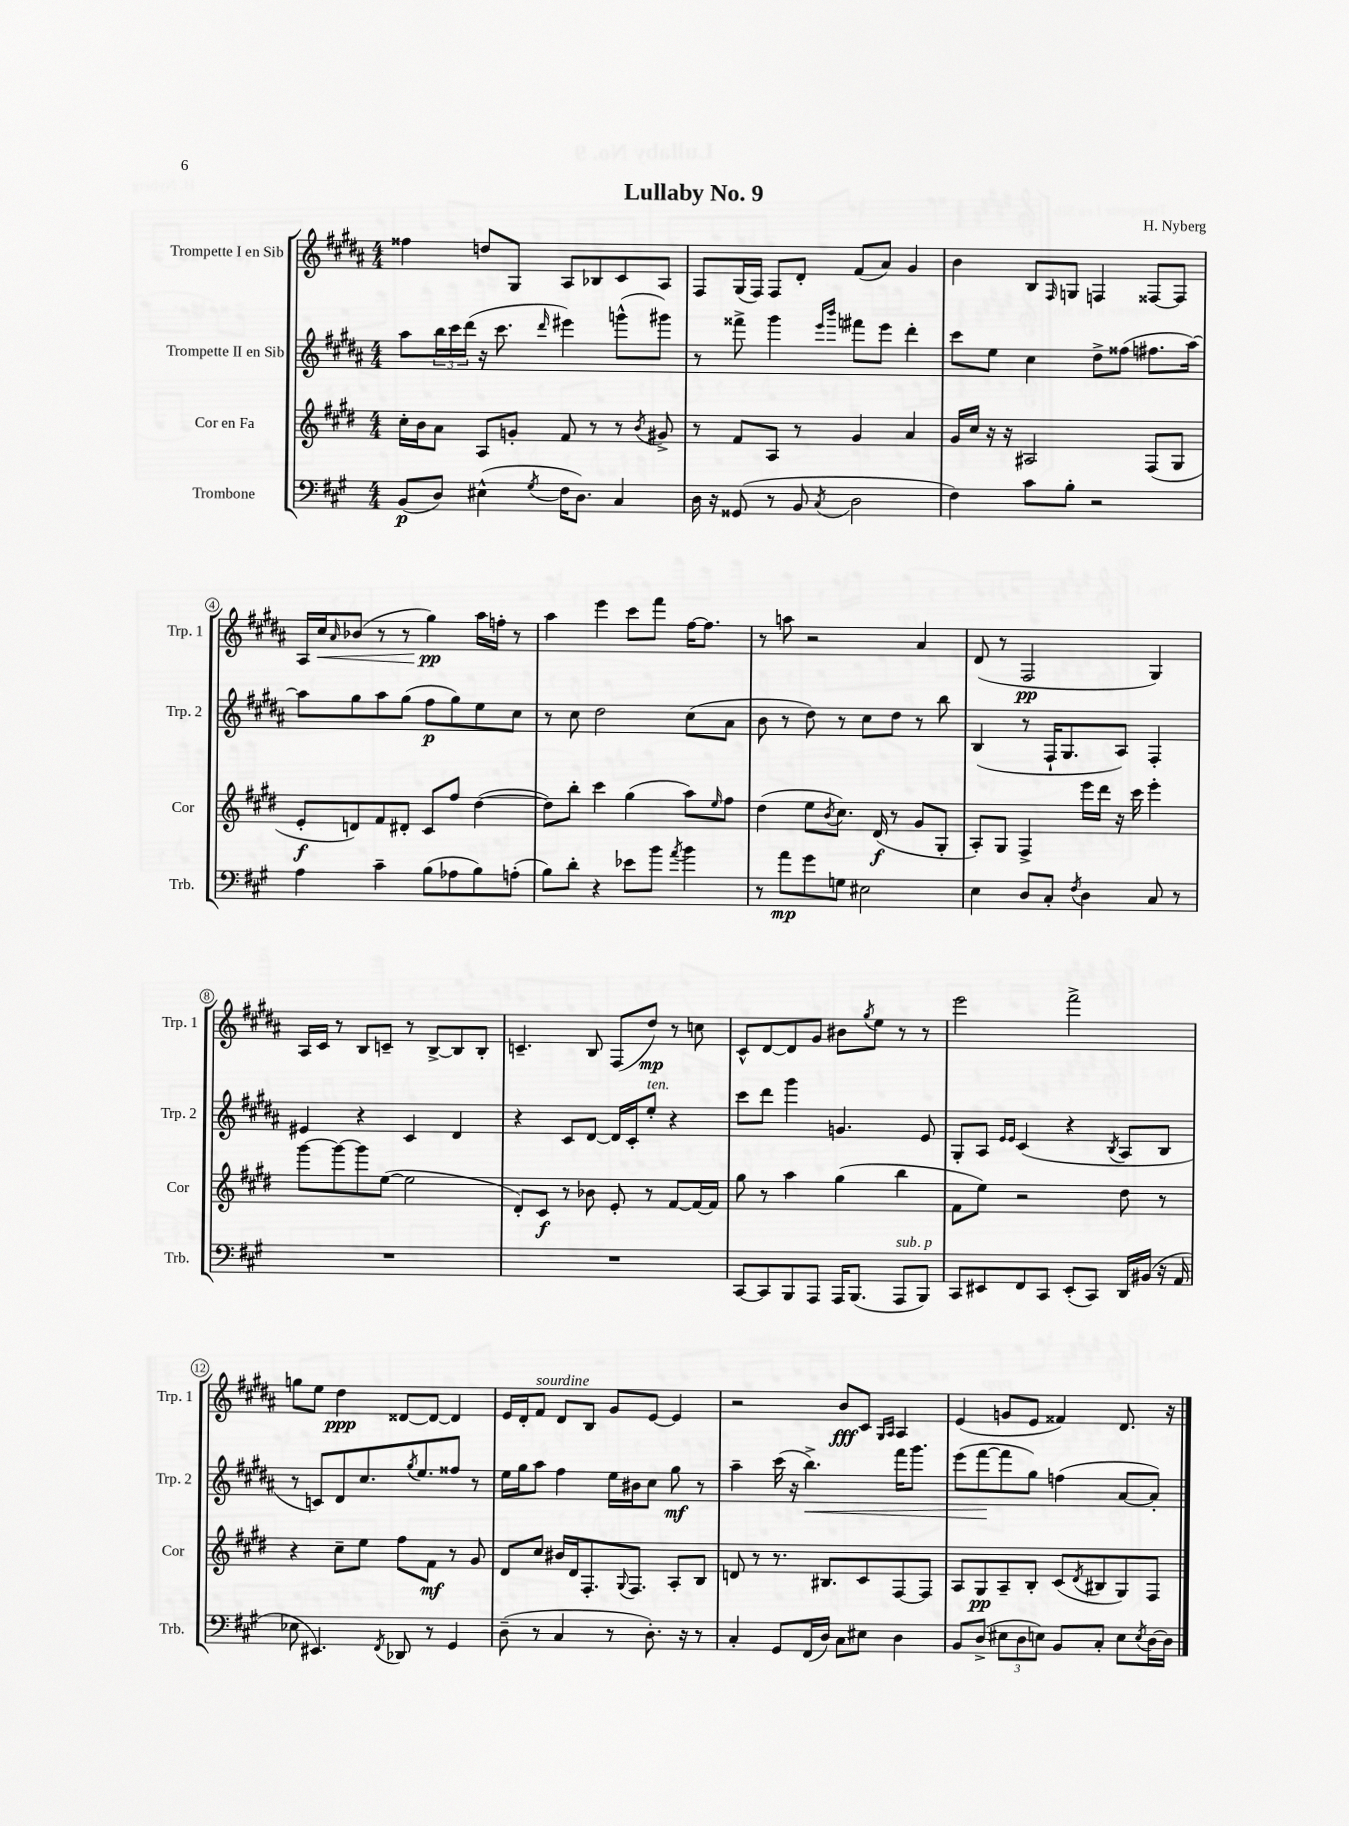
\header { title = "Lullaby No. 9" composer = "H. Nyberg" }
<<
\new StaffGroup <<
\new Staff = "s0" \with { instrumentName = "Trompette I en Sib" shortInstrumentName = "Trp. 1" } {
    \clef treble \key b \major \numericTimeSignature \time 4/4
    fisis''4 d''8 gis8 ais8 bes8 cis'8 ais8 |
    fis8 gis16( fis16) fis8 dis'8-. fis'8( ais'8) gis'4 |
    b'4 b8 \grace { fis16 } g8 f4 fisis8~ fisis8 |
    ais16 cis''16\< \grace { ais'16 } bes'8( r8 r8 gis''4\pp\!) ais''16 f''16-. r8 |
    ais''4 e'''4 cis'''8 fis'''8 fis''16~ fis''8. |
    r8 a''8 r2 ais'4 |
    dis'8( r8 fis2\pp gis4) |
    ais16 cis'16 r8 b8 c'8-- r8 b8~-> b8 b8-. |
    c'4.-- b8 fis8( dis''8\mp) r8 c''8 |
    cis'8-^ dis'8~ dis'8 gis'8 bis'8 \acciaccatura { gis''8 } e''8 r8 r8 |
    e'''2 fis'''2-> |
    g''8 e''8 dis''4\ppp disis'8~ disis'8~ disis'4 |
    e'16 dis'16-. fis'8^\markup { \italic "sourdine" } dis'8 b8 gis'8 e'8~ e'4 |
    r2 b'8\fff cis'8 \grace { gis16 ais16 } ais4 |
    e'4( g'8 e'8 fisis'4) dis'8. r16 \bar "|." |
}
\new Staff = "s1" \with { instrumentName = "Trompette II en Sib" shortInstrumentName = "Trp. 2" } {
    \clef treble \key b \major \numericTimeSignature \time 4/4
    ais''8 \tuplet 3/2 { b''16 cis'''16 dis'''16( } r16 cis'''8. \grace { dis'''16 } eis'''4) g'''8-^( gis'''8) |
    r8 fisis'''8-> gis'''4 \grace { e'''16 b'''16 } fis'''8 e'''8 dis'''4-. |
    cis'''8 e''8 cis''4 dis''8-> fisis''8( fis''8. ais''16~) |
    ais''8 gis''8 ais''8 gis''8( fis''8\p gis''8) e''8 cis''8 |
    r8 cis''8 dis''2 cis''8( ais'8 |
    b'8 r8 dis''8) r8 cis''8 dis''8 r8 b''8 |
    b4( r8 fis16-! gis8. ais8) fis4-. |
    eis'4 r4 cis'4 dis'4 |
    r4 cis'8 dis'8~ dis'16 cis'16-. e''8-.^\markup { \italic "ten." } r4 |
    cis'''8 dis'''8 gis'''4 g'4. e'8 |
    gis8-. ais8 \grace { e'16 e'16 } cis'4( r4 \acciaccatura { b8 } ais8 b8 |
    r8 c'8) dis'8 cis''8. \acciaccatura { gis''8 } e''8. fisis''8 r8 |
    e''16 gis''16 ais''8 fis''4 e''16 bis'16 cis''8 gis''8\mf r8 |
    ais''4-- cis'''16( r16 b''4.->\<) fis'''16 gis'''8. |
    e'''8( fis'''8~\! fis'''8 gis''8) f''4( ais'8~ ais'8-.) \bar "|." |
}
\new Staff = "s2" \with { instrumentName = "Cor en Fa" shortInstrumentName = "Cor" } {
    \clef treble \key e \major \numericTimeSignature \time 4/4
    cis''16-. b'16 a'8 a8 g'8-. fis'8 r8 r8 \acciaccatura { b'8 } gis'8-> |
    r8 fis'8 a8 r8 gis'4 a'4 |
    gis'16 cis''16 r16 r16 ais2 fis8( gis8 |
    e'8-.\f d'8) fis'8 dis'8-. cis'8 fis''8 dis''4~( |
    dis''8) b''8-. cis'''4 gis''4( a''8) \grace { e''16 } fis''8 |
    dis''4( e''8 \acciaccatura { b'8 } cis''8.) dis'16\f( r8 gis'8 gis8-. |
    a8-.) gis8 fis4-> e'''16 dis'''16 r16 cis'''16 e'''4-. |
    gis'''8~ gis'''8~ gis'''8 e''8~( e''2 |
    dis'8-.) cis'8\f r8 bes'8 e'8-. r8 fis'8~ fis'16~ fis'16 |
    gis''8 r8 a''4 gis''4( b''4 |
    fis'8 e''8) r2 dis''8 r8 |
    r4 cis''8-- e''8 fis''8 fis'8\mf r8 gis'8 |
    dis'8 cis''8 bis'16 dis'16 fis8.-. \appoggiatura { gis8 } fis8. a8-. b8 |
    d'8 r8 r8. bis8. cis'8 fis8~ fis8 |
    a8 gis8\pp a8-- b8-. cis'8( \acciaccatura { dis'8 } bis8 gis8) fis8 \bar "|." |
}
\new Staff = "s3" \with { instrumentName = "Trombone" shortInstrumentName = "Trb." } {
    \clef bass \key a \major \numericTimeSignature \time 4/4
    b,8\p( d8) eis4-^( \acciaccatura { gis8 } fis16 d8.) cis4 |
    d16 r16 gisis,8( r8 b,8 \acciaccatura { cis8 } d2 |
    fis4) cis'8 b8-. r2 |
    a4 cis'4-- b8( aes8 b8) a8-.( |
    b8) d'8-. r4 ees'8 b'8 \acciaccatura { a'8 } b'4 |
    r8 a'8\mp gis'8 g8 eis2 |
    e4 d8 cis8-. \acciaccatura { fis8 } d4 cis8 r8 |
    R1 |
    R1 |
    cis,8~ cis,8 b,,8 a,,8 a,,16 b,,8.( a,,8^\markup { \italic "sub. p" } b,,8) |
    cis,8 eis,8 fis,8 cis,8 eis,8-.( cis,8) d,16 bis,16( r16 a,16 |
    ees8 eis,4.) \acciaccatura { fis,8 } des,8 r8 gis,4 |
    d8--( r8 cis4 r8 d8.-.) r16 r8 |
    cis4-. gis,8 fis,16( d16) cis8 eis8 d4 |
    b,8 d8->( \tuplet 3/2 { eis8 d8 e8) } b,8 cis8-. e8 \acciaccatura { e8 } d16~ d16 \bar "|." |
}
>>
>>
\layout { \context { \Score \override BarNumber.stencil = #(make-stencil-circler 0.1 0.3 ly:text-interface::print) } }
